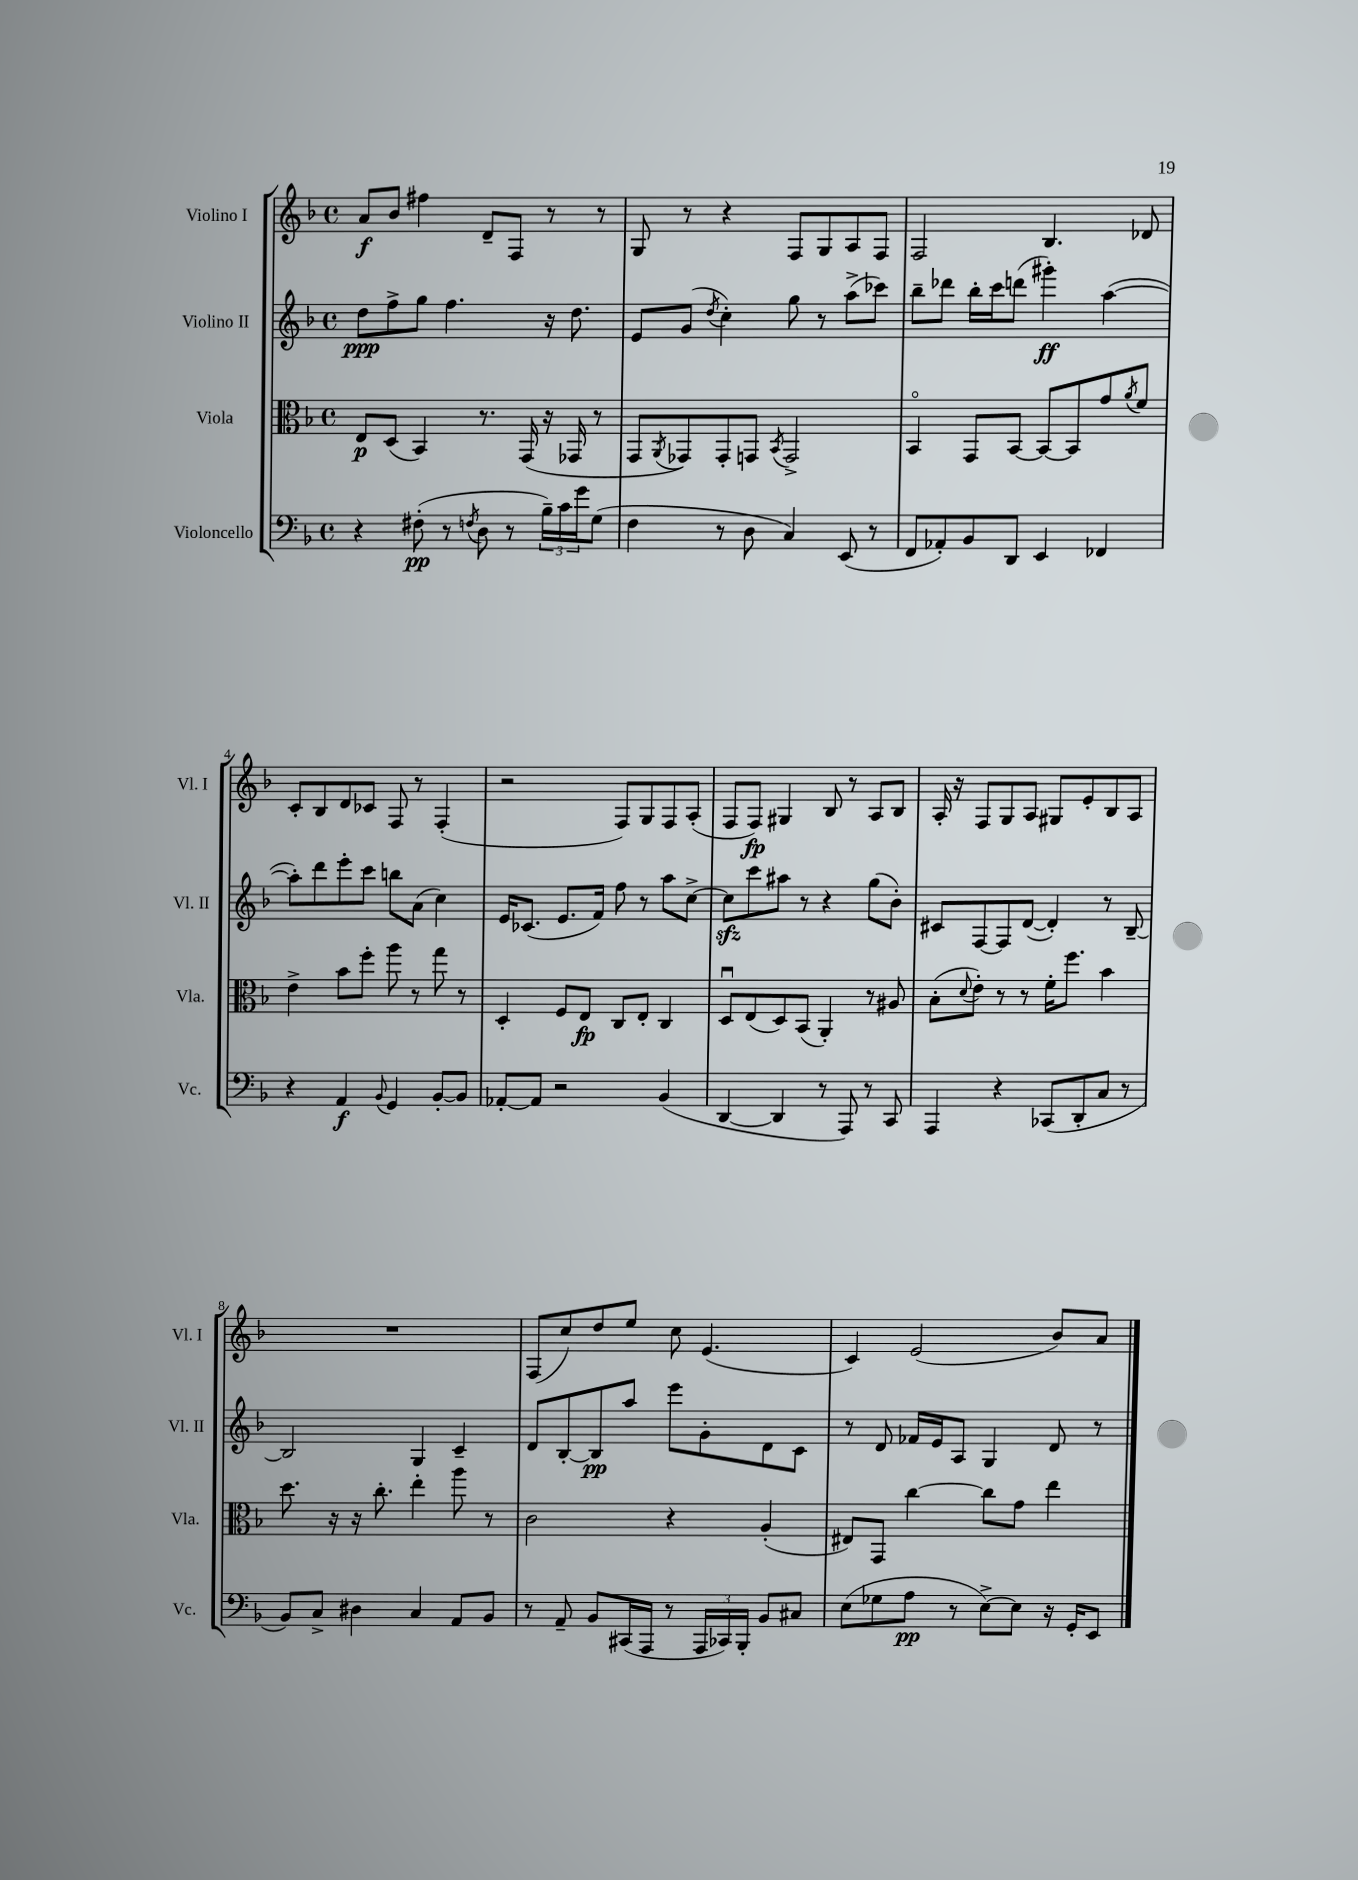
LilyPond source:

<<
\new StaffGroup <<
\new Staff = "s0" \with { instrumentName = "Violino I" shortInstrumentName = "Vl. I" } {
    \clef treble \key f \major \defaultTimeSignature \time 4/4
    a'8\f bes'8 fis''4 d'8-- f8 r8 r8 |
    g8 r8 r4 f8 g8 a8 f8 |
    f2 bes4. des'8 |
    c'8-. bes8 d'8 ces'8 f8 r8 f4-.( |
    r2 f8) g8 f8 a8-.( |
    f8 f8\fp) gis4 bes8 r8 a8 bes8 |
    a16-. r16 f8 g8 a8 gis8 e'8-. bes8 a8 |
    R1 |
    f8( c''8) d''8 e''8 c''8 e'4.( |
    c'4) e'2( bes'8) a'8 \bar "|." |
}
\new Staff = "s1" \with { instrumentName = "Violino II" shortInstrumentName = "Vl. II" } {
    \clef treble \key f \major \defaultTimeSignature \time 4/4
    d''8\ppp f''8-> g''8 f''4. r16 d''8. |
    e'8 g'8( \acciaccatura { d''8 } c''4-.) g''8 r8 a''8->( ces'''8) |
    bes''8-- des'''8 bes''16-. c'''16 d'''8( gis'''4-.\ff) a''4~( |
    a''8-.) d'''8 e'''8-. c'''8 b''8 a'8( c''4) |
    e'16 ces'8.( e'8. f'16) f''8 r8 a''8 c''8~-> |
    c''8\sfz c'''8 ais''8 r8 r4 g''8( bes'8-.) |
    cis'8 f8~ f8 d'8~( d'4-.) r8 bes8~-- |
    bes2 g4 c'4-- |
    d'8 bes8~-. bes8\pp a''8 e'''8 g'8-. d'8 c'8 |
    r8 d'8 fes'16 e'16 a8 g4 d'8 r8 \bar "|." |
}
\new Staff = "s2" \with { instrumentName = "Viola" shortInstrumentName = "Vla." } {
    \clef alto \key f \major \defaultTimeSignature \time 4/4
    e8\p d8( bes,4) r8. g,16( r16 ges,16 r8 |
    g,8 \acciaccatura { a,8 } ges,8) ges,8-. g,8 \acciaccatura { bes,8 } g,2-> |
    bes,4\flageolet g,8 bes,8~ bes,8~ bes,8 g'8 \acciaccatura { a'8 } f'8 |
    e'4-> bes'8 f''8-. a''8 r8 g''8 r8 |
    d4-. f8 e8\fp c8 e8-. c4 |
    d8\downbow e8( d8) bes,8( a,4-.) r8 ais8 |
    bes8-.( \appoggiatura { d'8 } e'8-.) r8 r8 f'16-. f''8. bes'4 |
    d''8. r16 r16 c''8.-. e''4-. a''8 r8 |
    c'2 r4 a4-.( |
    eis8) g,8 c''4~ c''8 g'8 e''4 \bar "|." |
}
\new Staff = "s3" \with { instrumentName = "Violoncello" shortInstrumentName = "Vc." } {
    \clef bass \key f \major \defaultTimeSignature \time 4/4
    r4 fis8-.\pp( r8 \acciaccatura { f8 } d8 r8 \tuplet 3/2 { bes16--) c'16 g'16 } g8( |
    f4 r8 d8 c4) e,8( r8 |
    f,8 aes,8-.) bes,8 d,8 e,4 fes,4 |
    r4 a,4\f \appoggiatura { bes,8 } g,4 bes,8~-. bes,8 |
    aes,8~-. aes,8 r2 bes,4( |
    d,4~ d,4 r8 a,,8) r8 c,8 |
    a,,4 r4 ces,8( d,8-. c8 r8 |
    bes,8) c8-> dis4 c4 a,8 bes,8 |
    r8 a,8-- bes,8 cis,16( a,,16 r8 \tuplet 3/2 { a,,16 ces,16) bes,,16-. } bes,8 cis8 |
    e8( ges8 a8\pp r8 e8~->) e8 r16 g,16-. e,8 \bar "|." |
}
>>
>>
